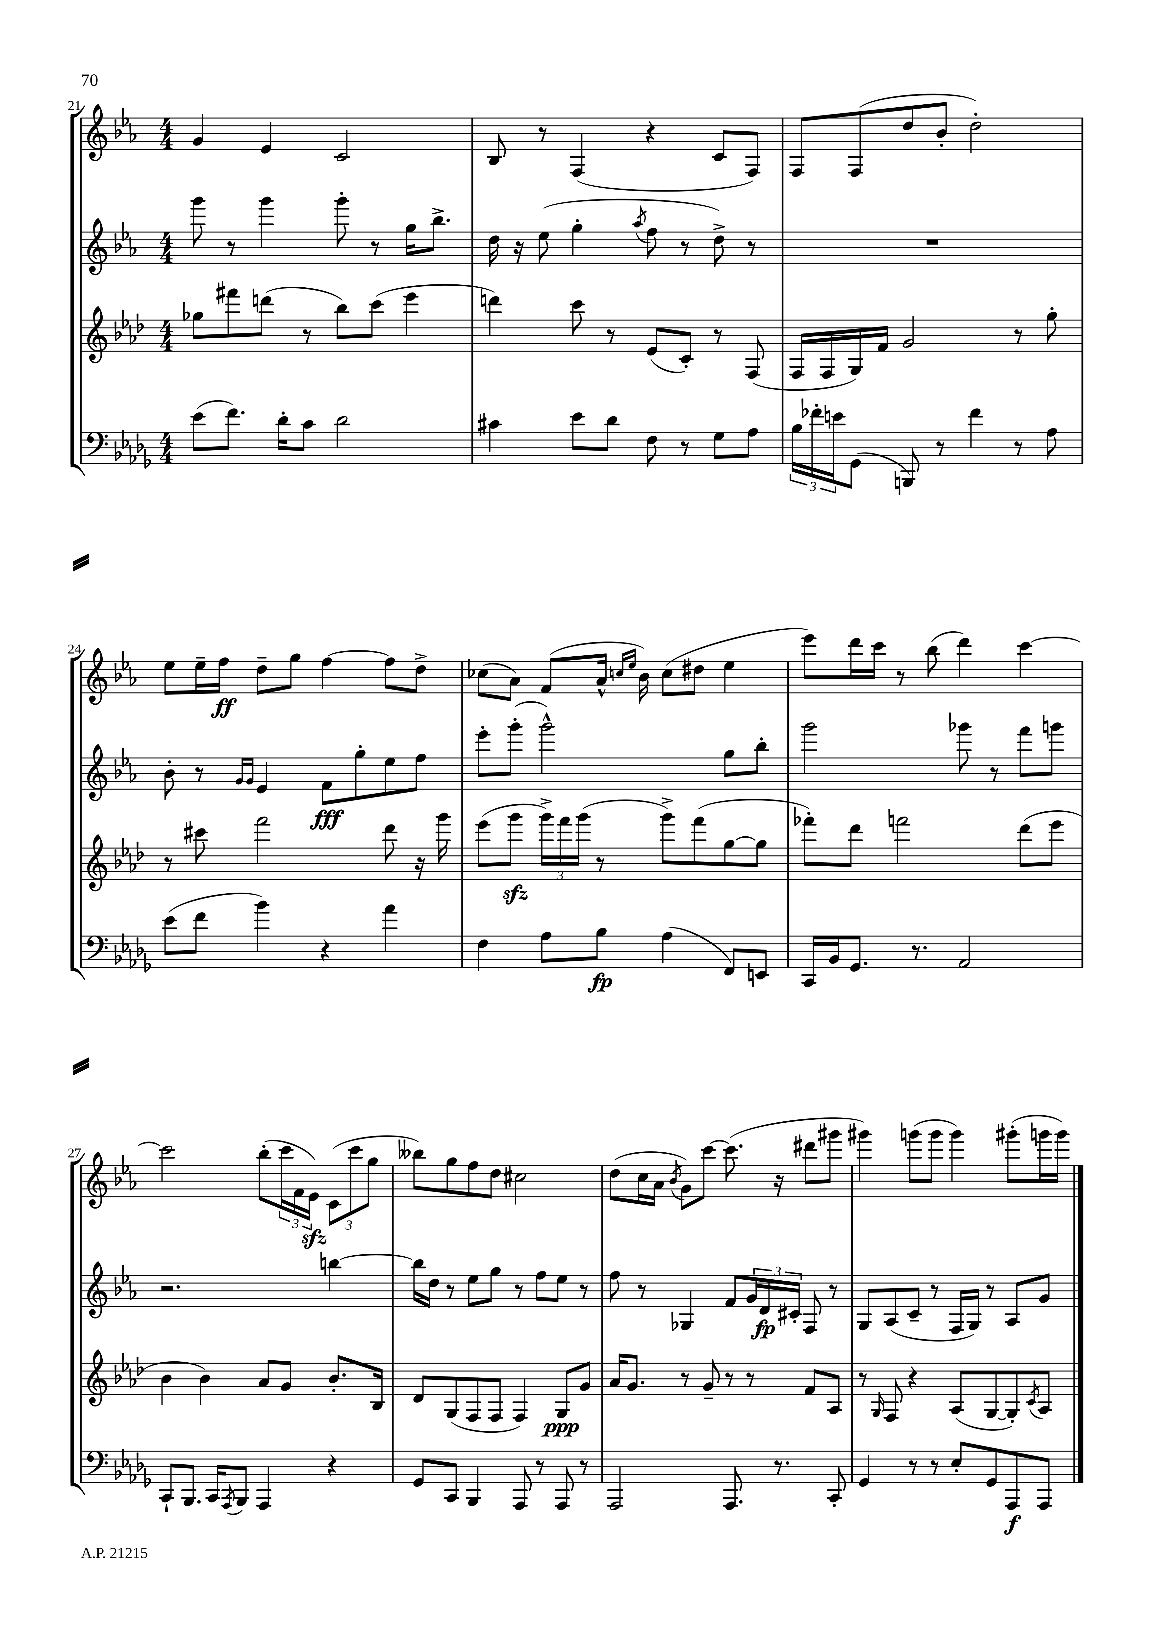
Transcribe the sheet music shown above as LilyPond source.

<<
\new StaffGroup <<
\new Staff = "s0" {
    \clef treble \key ees \major \numericTimeSignature \time 4/4
    g'4 ees'4 c'2 |
    bes8 r8 f4( r4 c'8 f8) |
    f8 f8( d''8 bes'8-. d''2-.) |
    ees''8 ees''16-- f''16\ff d''8-- g''8 f''4~ f''8 d''8-> |
    ces''8( aes'8) f'8( aes'16-^ \grace { c''16 ees''16 } bes'16) c''8( dis''8 ees''4 |
    ees'''8) d'''16 c'''16 r8 bes''8( d'''4) c'''4~ |
    c'''2 bes''8-.( \tuplet 3/2 { c'''16 f'16 ees'16\sfz) } \tuplet 3/2 { c'8( c'''8 g''8 } |
    beses''8) g''8 f''8 d''8 cis''2 |
    d''8( c''16 aes'16 \acciaccatura { bes'8 } g'8) c'''8~ c'''8.( r16 dis'''8 gis'''8 |
    gis'''4) g'''8( g'''8 g'''4) gis'''8-.( g'''16 g'''16) \bar "|." |
}
\new Staff = "s1" {
    \clef treble \key ees \major \numericTimeSignature \time 4/4
    g'''8 r8 g'''4 g'''8-. r8 g''16 bes''8.-> |
    d''16 r16 ees''8( g''4-. \acciaccatura { aes''8 } f''8 r8 d''8->) r8 |
    R1 |
    bes'8-. r8 \grace { g'16 g'16 } ees'4 f'8\fff g''8-. ees''8 f''8 |
    ees'''8-. g'''8-.( g'''2-^) g''8 bes''8-. |
    g'''2 ges'''8 r8 f'''8 g'''8 |
    r2. b''4~ |
    b''16 d''16 r8 ees''8 g''8 r8 f''8 ees''8 r8 |
    f''8 r8 ges4 f'8 \tuplet 3/2 { g'16 d'16\fp cis'16-. } f8 r8 |
    g8 aes8( c'8-- r8 f16 g16) r8 aes8 g'8 \bar "|." |
}
\new Staff = "s2" {
    \clef treble \key aes \major \numericTimeSignature \time 4/4
    ges''8 fis'''8 d'''8( r8 bes''8) c'''8( ees'''4 |
    d'''4) c'''8 r8 ees'8( c'8-.) r8 f8( |
    f16 f16 g16) f'16 g'2 r8 g''8-. |
    r8 cis'''8 f'''2 des'''8 r16 g'''16 |
    ees'''8( g'''8\sfz \tuplet 3/2 { g'''16->) f'''16 g'''16( } r8 g'''8->) f'''8( g''8~ g''8 |
    fes'''8-.) des'''8 f'''2 des'''8( ees'''8 |
    bes'4 bes'4) aes'8 g'8 bes'8.-. bes16 |
    des'8 g8( f8 f8 f4) g8\ppp g'8 |
    aes'16 g'8. r8 g'8-- r8 r8 f'8 aes8 |
    r8 \grace { g16 } f8 r4 aes8( g8~ g8-.) \acciaccatura { c'8 } aes8 \bar "|." |
}
\new Staff = "s3" {
    \clef bass \key des \major \numericTimeSignature \time 4/4
    ees'8( f'8.) des'16-. c'8 des'2 |
    cis'4 ees'8 des'8 f8 r8 ges8 aes8 |
    \tuplet 3/2 { bes16 fes'16-. e'16 } ges,8( b,,8) r8 fes'4 r8 aes8 |
    ees'8( f'8 bes'4) r4 aes'4 |
    f4 aes8 bes8\fp aes4( f,8) e,8 |
    c,16 bes,16 ges,8. r8. aes,2 |
    c,8-! bes,,8. c,16 \acciaccatura { aes,,8 } bes,,8 aes,,4 r4 |
    ges,8 c,8 bes,,4 aes,,8 r8 aes,,8 r8 |
    aes,,2 aes,,8. r8. c,8-. |
    ges,4 r8 r8 ees8-. ges,8 aes,,8\f aes,,8 \bar "|." |
}
>>
>>
\layout { \context { \Score currentBarNumber = #21 } }
